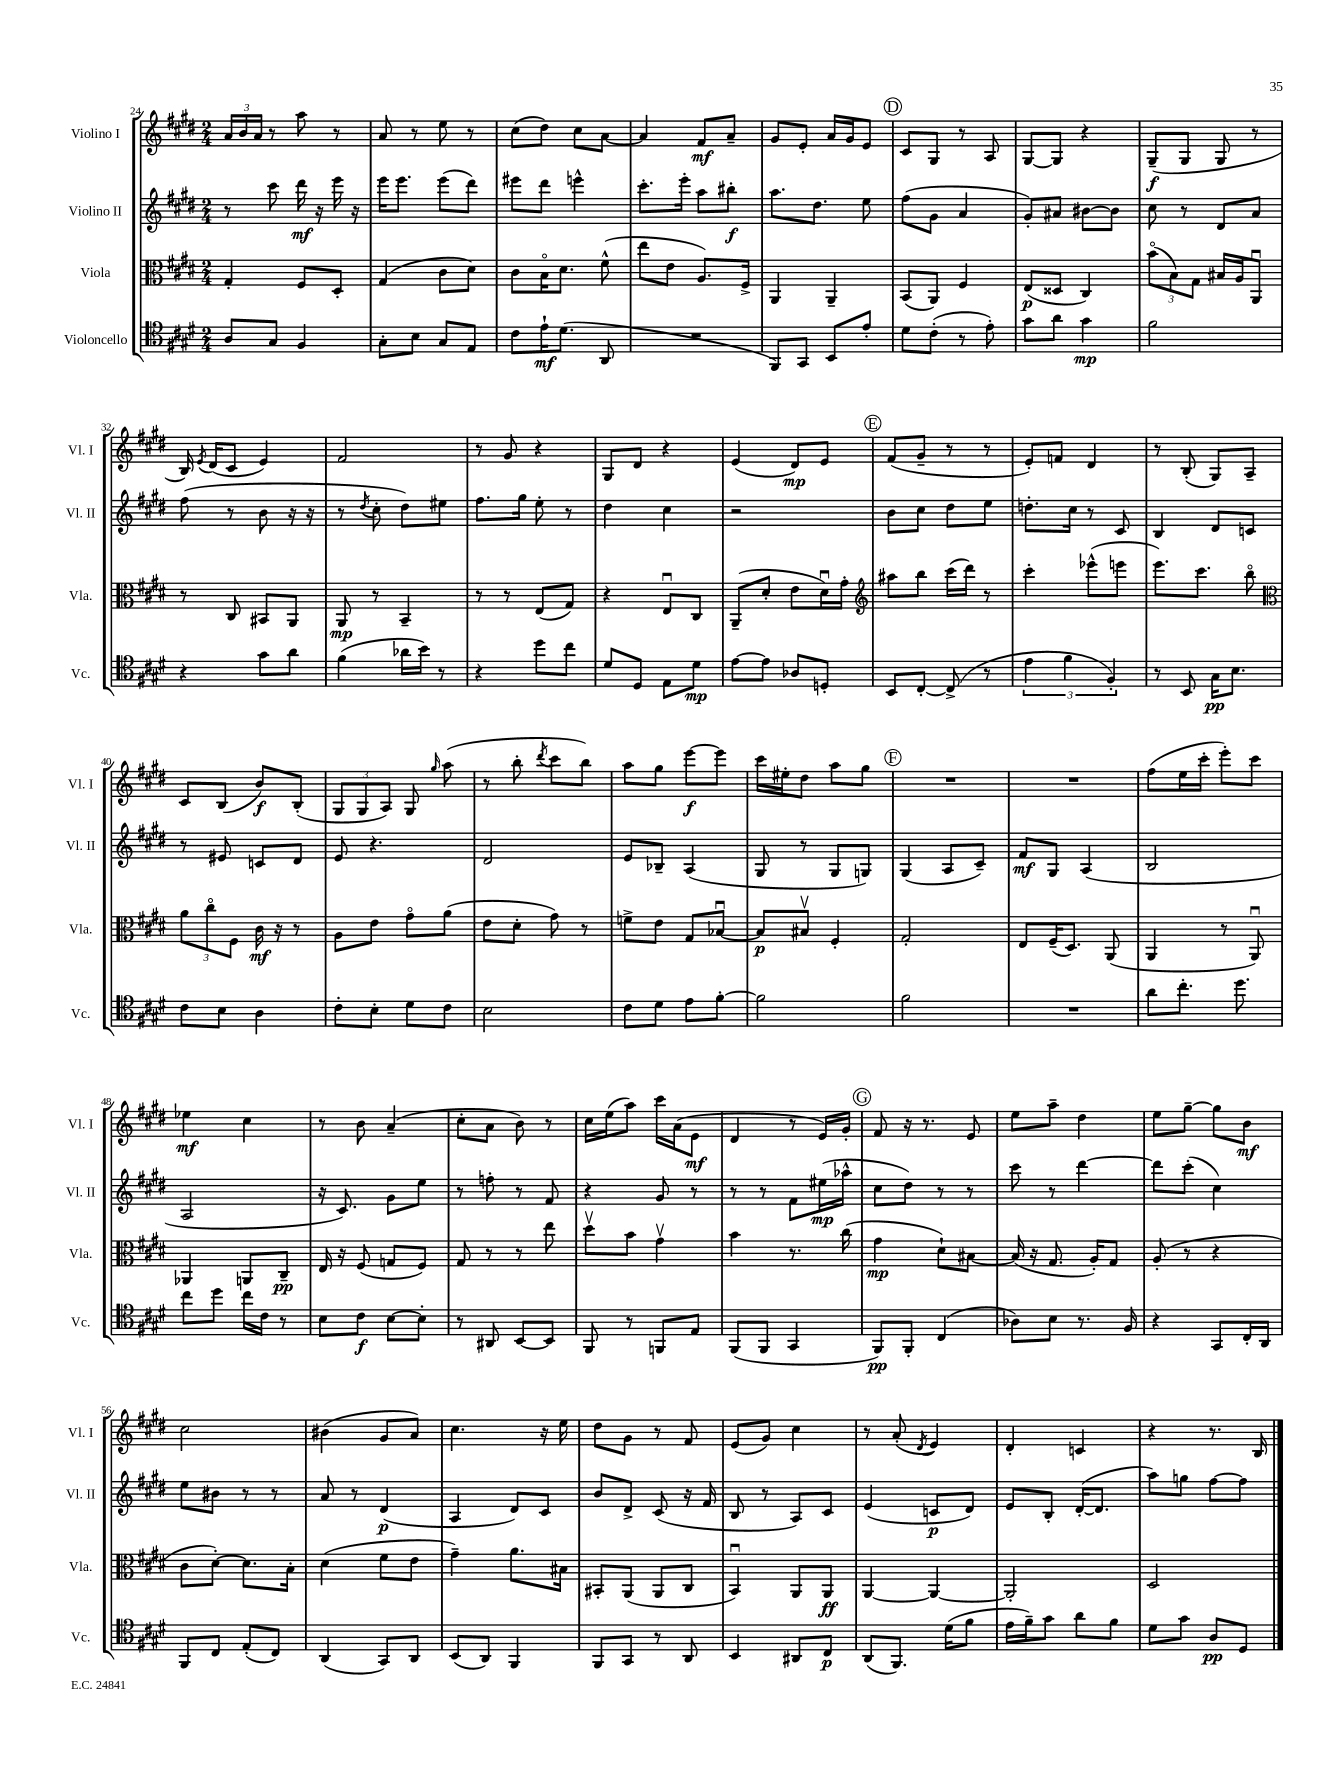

**kern	**dynam	**kern	**dynam	**kern	**dynam	**kern	**dynam
*part4	*part4	*part3	*part3	*part2	*part2	*part1	*part1
*staff4	*staff4	*staff3	*staff3	*staff2	*staff2	*staff1	*staff1
*I"Violoncello	*	*I"Viola	*	*I"Violino II	*	*I"Violino I	*
*I'Vc.	*	*I'Vla.	*	*I'Vl. II	*	*I'Vl. I	*
*clefC4	*	*clefC3	*	*clefG2	*	*clefG2	*
*k[f#c#g#d#]	*	*k[f#c#g#d#]	*	*k[f#c#g#d#]	*	*k[f#c#g#d#]	*
*M2/4	*	*M2/4	*	*M2/4	*	*M2/4	*
=24	=24	=24	=24	=24	=24	=24	=24
8A/L	.	4G#'/	.	8r	.	24a/LL	.
.	.	.	.	.	.	24b/	.
.	.	.	.	.	.	24a/JJ	.
8G#/J	.	.	.	8ccc#\	.	8r	.
4F#/	.	8F#/L	.	16ddd#\	mf	8aa\	.
.	.	.	.	16r	.	.	.
.	.	8D#'/J	.	16eee\	.	8r	.
.	.	.	.	16r	.	.	.
=25	=25	=25	=25	=25	=25	=25	=25
8G#'\L	.	(4G#/	.	16eee\KL	.	8a/	.
.	.	.	.	8.eee\J	.	.	.
8B\J	.	.	.	.	.	8r	.
8G#/L	.	8c#\L	.	(8eee\L	.	8ee\	.
8E/J	.	8d#\J)	.	8ddd#\J)	.	8r	.
=26	=26	=26	=26	=26	=26	=26	=26
8c#\L	.	8c#\L	.	8eee#X\L	.	(8cc#\L	.
16e`\K	mf	16B\K	.	8ddd#\J	.	8dd#\J)	.
(8.d#\J	.	8.d#\J	.	.	.	.	.
.	.	.	.	4eeen^^\	.	8cc#\L	.
8AA/	.	(8f#^^\	.	.	.	[8a\J	.
=27	=27	=27	=27	=27	=27	=27	=27
2r	.	8ee\L	.	8.ccc#'\L	.	4a/]	.
.	.	8e\J	.	.	.	.	.
.	.	.	.	16eee'\Jk	.	.	.
.	.	8.A/L)	.	8aa\L	.	8f#/L	mf
.	.	.	.	8bb#X'\J	f	8a~/J	.
.	.	16F#^/Jk	.	.	.	.	.
=28	=28	=28	=28	=28	=28	=28	=28
8FF#/L)	.	4AA/	.	8.aa\L	.	8g#/L	.
8GG#/J	.	.	.	.	.	8e'/J	.
.	.	.	.	8.dd#\J	.	.	.
8BB/L	.	4AA~/	.	.	.	16a/LL	.
.	.	.	.	.	.	16g#/J	.
8e'/J	.	.	.	8ee\	.	8e/J	.
!!LO:REH:place=s1:t=D
=29	=29	=29	=29	=29	=29	=29	=29
8d#\L	.	(8BB/L	.	(8ff#\L	.	8c#/L	.
(8c#'\J	.	8AA/J)	.	8g#\J	.	8G#/J	.
8r	.	4F#/	.	4a/	.	8r	.
8e'\)	.	.	.	.	.	8A/	.
=30	=30	=30	=30	=30	=30	=30	=30
8g#\L	.	(8E/L	p	8g#'/L)	.	[8G#/L	.
8a\J	.	8D##X/J	.	8a#X/J	.	8G#/J]	.
4g#\	mp	4C#/)	.	[8b#X\L	.	4r	.
.	.	.	.	8b#\J]	.	.	.
=31	=31	=31	=31	=31	=31	=31	=31
2f#\	.	(12b\L	.	8cc#\	.	(8G#~/L	f
.	.	12B\)	.	.	.	.	.
.	.	.	.	8r	.	8G#/J	.
.	.	12G#\J	.	.	.	.	.
.	.	16B#X/LL	.	8d#/L	.	8G#/	.
.	.	16A/J	.	.	.	.	.
.	.	8AAu/J	.	8a/J	.	8r	.
!!LO:LB:g=z
=32	=32	=32	=32	=32	=32	=32	=32
4r	.	8r	.	(8ff#\	.	16B/)	.
.	.	.	.	.	.	8qe/	.
.	.	.	.	.	.	(16d#/KL	.
.	.	8C#/	.	8r	.	8c#/J	.
8g#\L	.	8BB#X/L	.	8b\	.	4e/)	.
8a\J	.	8AA/J	.	16r	.	.	.
.	.	.	.	16r	.	.	.
=33	=33	=33	=33	=33	=33	=33	=33
(4f#\	.	8AA/	mp	8r	.	2f#/	.
.	.	.	.	8qdd#/	.	.	.
.	.	8r	.	8cc#'\	.	.	.
16a-X\LL	.	4BB~/	.	8dd#\L)	.	.	.
16b\JJ)	.	.	.	.	.	.	.
8r	.	.	.	8ee#X\J	.	.	.
=34	=34	=34	=34	=34	=34	=34	=34
4r	.	8r	.	8.ff#\L	.	8r	.
.	.	8r	.	.	.	8g#/	.
.	.	.	.	16gg#\Jk	.	.	.
8dd#\L	.	(8E/L	.	8ee'\	.	4r	.
8cc#\J	.	8G#/J)	.	8r	.	.	.
=35	=35	=35	=35	=35	=35	=35	=35
8d#/L	.	4r	.	4dd#\	.	8G#/L	.
8D#/J	.	.	.	.	.	8d#/J	.
8E\L	.	8Eu/L	.	4cc#\	.	4r	.
8d#\J	mp	8C#/J	.	.	.	.	.
=36	=36	=36	=36	=36	=36	=36	=36
[8e\L	.	(8AA~/L	.	2r	.	(4e/	.
8e\J]	.	8d#'/J	.	.	.	.	.
8A-X/L	.	8e\L	.	.	.	8d#/L)	mp
8Dn'/J	.	16d#u\L)	.	.	.	8e/J	.
.	.	16g#'\JJ	.	.	.	.	.
!!LO:REH:place=s1:t=E
=37	=37	=37	=37	=37	=37	=37	=37
*	*	*clefG2	*	*	*	*	*
8BB/L	.	8aa#X\L	.	8b\L	.	(8f#/L	.
[8C#'/J	.	8bb\J	.	8cc#\J	.	8g#~/J	.
(8C#^/]	.	(16ccc#\LL	.	8dd#\L	.	8r	.
.	.	16ddd#\JJ)	.	.	.	.	.
8r	.	8r	.	8ee\J	.	8r	.
=38	=38	=38	=38	=38	=38	=38	=38
6e\	.	4ccc#'\	.	8.ddn'\L	.	8e'/L)	.
.	.	.	.	.	.	8fn/J	.
6f#\	.	.	.	.	.	.	.
.	.	.	.	16cc#\Jk	.	.	.
.	.	(8eee-X^^\L	.	8r	.	4d#/	.
6F#'/)	.	.	.	.	.	.	.
.	.	8eeen\J	.	8c#/	.	.	.
=39	=39	=39	=39	=39	=39	=39	=39
8r	.	8.eee\L)	.	4B/	.	8r	.
8BB/	.	.	.	.	.	(8B'/	.
.	.	8.ccc#\J	.	.	.	.	.
16G#\KL	pp	.	.	8d#/L	.	8G#/L)	.
8.B\J	.	.	.	.	.	.	.
.	.	8bb\	.	8cn/J	.	8A~/J	.
!!LO:LB:g=z
=40	=40	=40	=40	=40	=40	=40	=40
*	*	*clefC3	*	*	*	*	*
8c#\L	.	12a\L	.	8r	.	8c#/L	.
.	.	12cc#\	.	.	.	.	.
8B\J	.	.	.	8e#X/	.	(8B/J	.
.	.	12F#\J	.	.	.	.	.
4A\	.	16c#\	mf	8cn/L	.	8b/L)	f
.	.	16r	.	.	.	.	.
.	.	8r	.	8d#/J	.	(8B'/J	.
=41	=41	=41	=41	=41	=41	=41	=41
8c#'\L	.	8A\L	.	8e/	.	12G#/L	.
.	.	.	.	.	.	12G#/	.
8B'\J	.	8e\J	.	4.r	.	.	.
.	.	.	.	.	.	12A/J)	.
8d#\L	.	8g#\L	.	.	.	8G#/	.
.	.	.	.	.	.	16qqgg#/	.
8c#\J	.	(8a\J	.	.	.	(8aa\	.
=42	=42	=42	=42	=42	=42	=42	=42
2B\	.	8e\L	.	2d#/	.	8r	.
.	.	8d#'\J	.	.	.	8bb'\	.
.	.	.	.	.	.	8qddd#/	.
.	.	8g#\)	.	.	.	8ccc#\L	.
.	.	8r	.	.	.	8bb\J)	.
=43	=43	=43	=43	=43	=43	=43	=43
8c#\L	.	8fn^\L	.	8e/L	.	8aa\L	.
8d#\J	.	8e\J	.	8B-X~/J	.	8gg#\J	.
8e\L	.	8G#/L	.	(4A/	.	[8eee\L	f
[8f#'\J	.	[8B-Xu/J	.	.	.	8eee\J]	.
=44	=44	=44	=44	=44	=44	=44	=44
2f#\]	.	8B-/L]	p	8G#/	.	16ccc#\LL	.
.	.	.	.	.	.	16ee#X'\J	.
.	.	8B#Xv/J	.	8r	.	8dd#\J	.
.	.	4F#'/	.	8G#/L	.	8aa\L	.
.	.	.	.	8Gn/J)	.	8gg#\J	.
!!LO:REH:place=s1:t=F
=45	=45	=45	=45	=45	=45	=45	=45
2f#\	.	2G#'/	.	(4G#/	.	2r	.
.	.	.	.	8A/L	.	.	.
.	.	.	.	8c#~/J)	.	.	.
=46	=46	=46	=46	=46	=46	=46	=46
2r	.	8E/L	.	8f#/L	mf	2r	.
.	.	(16F#~/K	.	8G#/J	.	.	.
.	.	8.D#/J)	.	.	.	.	.
.	.	.	.	(4A/	.	.	.
.	.	(8AA/	.	.	.	.	.
=47	=47	=47	=47	=47	=47	=47	=47
8a\L	.	4AA/	.	2B/	.	(8ff#\L	.
8.cc#'\J	.	.	.	.	.	16ee\L	.
.	.	.	.	.	.	16ccc#'\JJ	.
.	.	8r	.	.	.	8eee'\L)	.
8.dd#\	.	.	.	.	.	.	.
.	.	8AAu/)	.	.	.	8ccc#\J	.
!!LO:LB:g=z
=48	=48	=48	=48	=48	=48	=48	=48
8cc#\L	.	4AA-X/	.	2A/	.	4ee-X\	mf
8dd#\J	.	.	.	.	.	.	.
16cc#\LL	.	8AAn/L	.	.	.	4cc#\	.
16c#\JJ	.	.	.	.	.	.	.
8r	.	8C#~/J	pp	.	.	.	.
=49	=49	=49	=49	=49	=49	=49	=49
8B\L	.	16E/	.	16r	.	8r	.
.	.	16r	.	8.c#/)	.	.	.
8c#\J	f	(8F#/	.	.	.	8b\	.
[8B\L	.	8Gn/L	.	8g#\L	.	(4a~/	.
8B'\J]	.	8F#/J)	.	8ee\J	.	.	.
=50	=50	=50	=50	=50	=50	=50	=50
8r	.	8G#/	.	8r	.	8cc#'\L	.
8AA#X/	.	8r	.	8ffn'\	.	8a\J	.
[8BB/L	.	8r	.	8r	.	8b\)	.
8BB/J]	.	8ee\	.	8f#/	.	8r	.
=51	=51	=51	=51	=51	=51	=51	=51
8FF#/	.	8dd#v\L	.	4r	.	16cc#\LL	.
.	.	.	.	.	.	(16ee\J	.
8r	.	8b\J	.	.	.	8aa\J)	.
8FFn/L	.	4g#v\	.	8g#/	.	16ccc#\LL	.
.	.	.	.	.	.	(16a\J	.
8E/J	.	.	.	8r	.	8e\J	mf
=52	=52	=52	=52	=52	=52	=52	=52
(8FF#/L	.	4b\	.	8r	.	4d#/	.
8FF#/J	.	.	.	8r	.	.	.
4GG#/	.	8.r	.	8f#\L	.	8r	.
.	.	.	.	(16ee#X\L	mp	16e/LL)	.
.	.	(16cc#\	.	16aa-X^^\JJ	.	16g#'/JJ	.
!!LO:REH:place=s1:t=G
=53	=53	=53	=53	=53	=53	=53	=53
8FF#/L)	pp	4g#\	mp	8cc#\L	.	8f#/	.
8FF#'/J	.	.	.	8dd#\J)	.	16r	.
.	.	.	.	.	.	8.r	.
(4C#/	.	8d#`\L)	.	8r	.	.	.
.	.	[8B#X\J	.	8r	.	8e/	.
=54	=54	=54	=54	=54	=54	=54	=54
8A-X\L)	.	(16B#/]	.	8ccc#\	.	8ee\L	.
.	.	16r	.	.	.	.	.
8B\J	.	8.G#/	.	8r	.	8aa~\J	.
8.r	.	.	.	[4ddd#\	.	4dd#\	.
.	.	16A'/KL)	.	.	.	.	.
.	.	8G#/J	.	.	.	.	.
16F#/	.	.	.	.	.	.	.
=55	=55	=55	=55	=55	=55	=55	=55
4r	.	(8A'/	.	8ddd#\L]	.	8ee\L	.
.	.	8r	.	(8ccc#'\J	.	[8gg#~\J	.
8GG#/L	.	4r	.	4cc#\)	.	8gg#\L]	.
16C#'/L	.	.	.	.	.	8b\J	mf
16AA/JJ	.	.	.	.	.	.	.
!!LO:LB:g=z
=56	=56	=56	=56	=56	=56	=56	=56
8FF#/L	.	8c#\L	.	8ee\L	.	2cc#\	.
8C#/J	.	[8d#'\J)	.	8b#X\J	.	.	.
(8E'/L	.	8.d#\L]	.	8r	.	.	.
8C#/J)	.	.	.	8r	.	.	.
.	.	16B'\Jk	.	.	.	.	.
=57	=57	=57	=57	=57	=57	=57	=57
(4AA/	.	(4d#\	.	8a/	.	(4b#X\	.
.	.	.	.	8r	.	.	.
8GG#/L)	.	8f#\L	.	(4d#/	p	8g#/L	.
8AA/J	.	8e\J	.	.	.	8a/J)	.
=58	=58	=58	=58	=58	=58	=58	=58
(8BB/L	.	4g#~\)	.	4A/	.	4.cc#\	.
8AA/J)	.	.	.	.	.	.	.
4FF#/	.	8.a\L	.	8d#/L)	.	.	.
.	.	.	.	8c#/J	.	16r	.
.	.	16B#X\Jk	.	.	.	16ee\	.
=59	=59	=59	=59	=59	=59	=59	=59
8FF#/L	.	8BB#X'/L	.	8b/L	.	8dd#\L	.
8GG#/J	.	(8AA/J	.	8d#^/J	.	8g#\J	.
8r	.	8AA/L	.	(8c#/	.	8r	.
8AA/	.	8C#/J	.	16r	.	8f#/	.
.	.	.	.	16f#/	.	.	.
=60	=60	=60	=60	=60	=60	=60	=60
4BB/	.	4BBu/)	.	8B/	.	(8e/L	.
.	.	.	.	8r	.	8g#/J)	.
8AA#X/L	.	8AA/L	.	8A/L)	.	4cc#\	.
8C#/J	p	8AA/J	ff	8c#/J	.	.	.
=61	=61	=61	=61	=61	=61	=61	=61
(8AA/L	.	[4AA/	.	(4e/	.	8r	.
8.FF#/J)	.	.	.	.	.	(8a'/	.
.	.	.	.	.	.	8qd#/	.
.	.	4AA/_	.	8cn/L	p	4e/)	.
(16d#\KL	.	.	.	.	.	.	.
8f#\J	.	.	.	8d#/J)	.	.	.
=62	=62	=62	=62	=62	=62	=62	=62
16e\LL	.	2AA'/]	.	8e/L	.	4d#'/	.
16f#~\J)	.	.	.	.	.	.	.
8g#\J	.	.	.	8B'/J	.	.	.
8a\L	.	.	.	([16d#'/KL	.	4cn/	.
.	.	.	.	8.d#/J]	.	.	.
8f#\J	.	.	.	.	.	.	.
=63	=63	=63	=63	=63	=63	=63	=63
8d#\L	.	2D#/	.	8aa\L)	.	4r	.
8g#\J	.	.	.	8ggn\J	.	.	.
8A/L	pp	.	.	[8ff#\L	.	8.r	.
8D#/J	.	.	.	8ff#\J]	.	.	.
.	.	.	.	.	.	16B/	.
==	==	==	==	==	==	==	==
*-	*-	*-	*-	*-	*-	*-	*-
